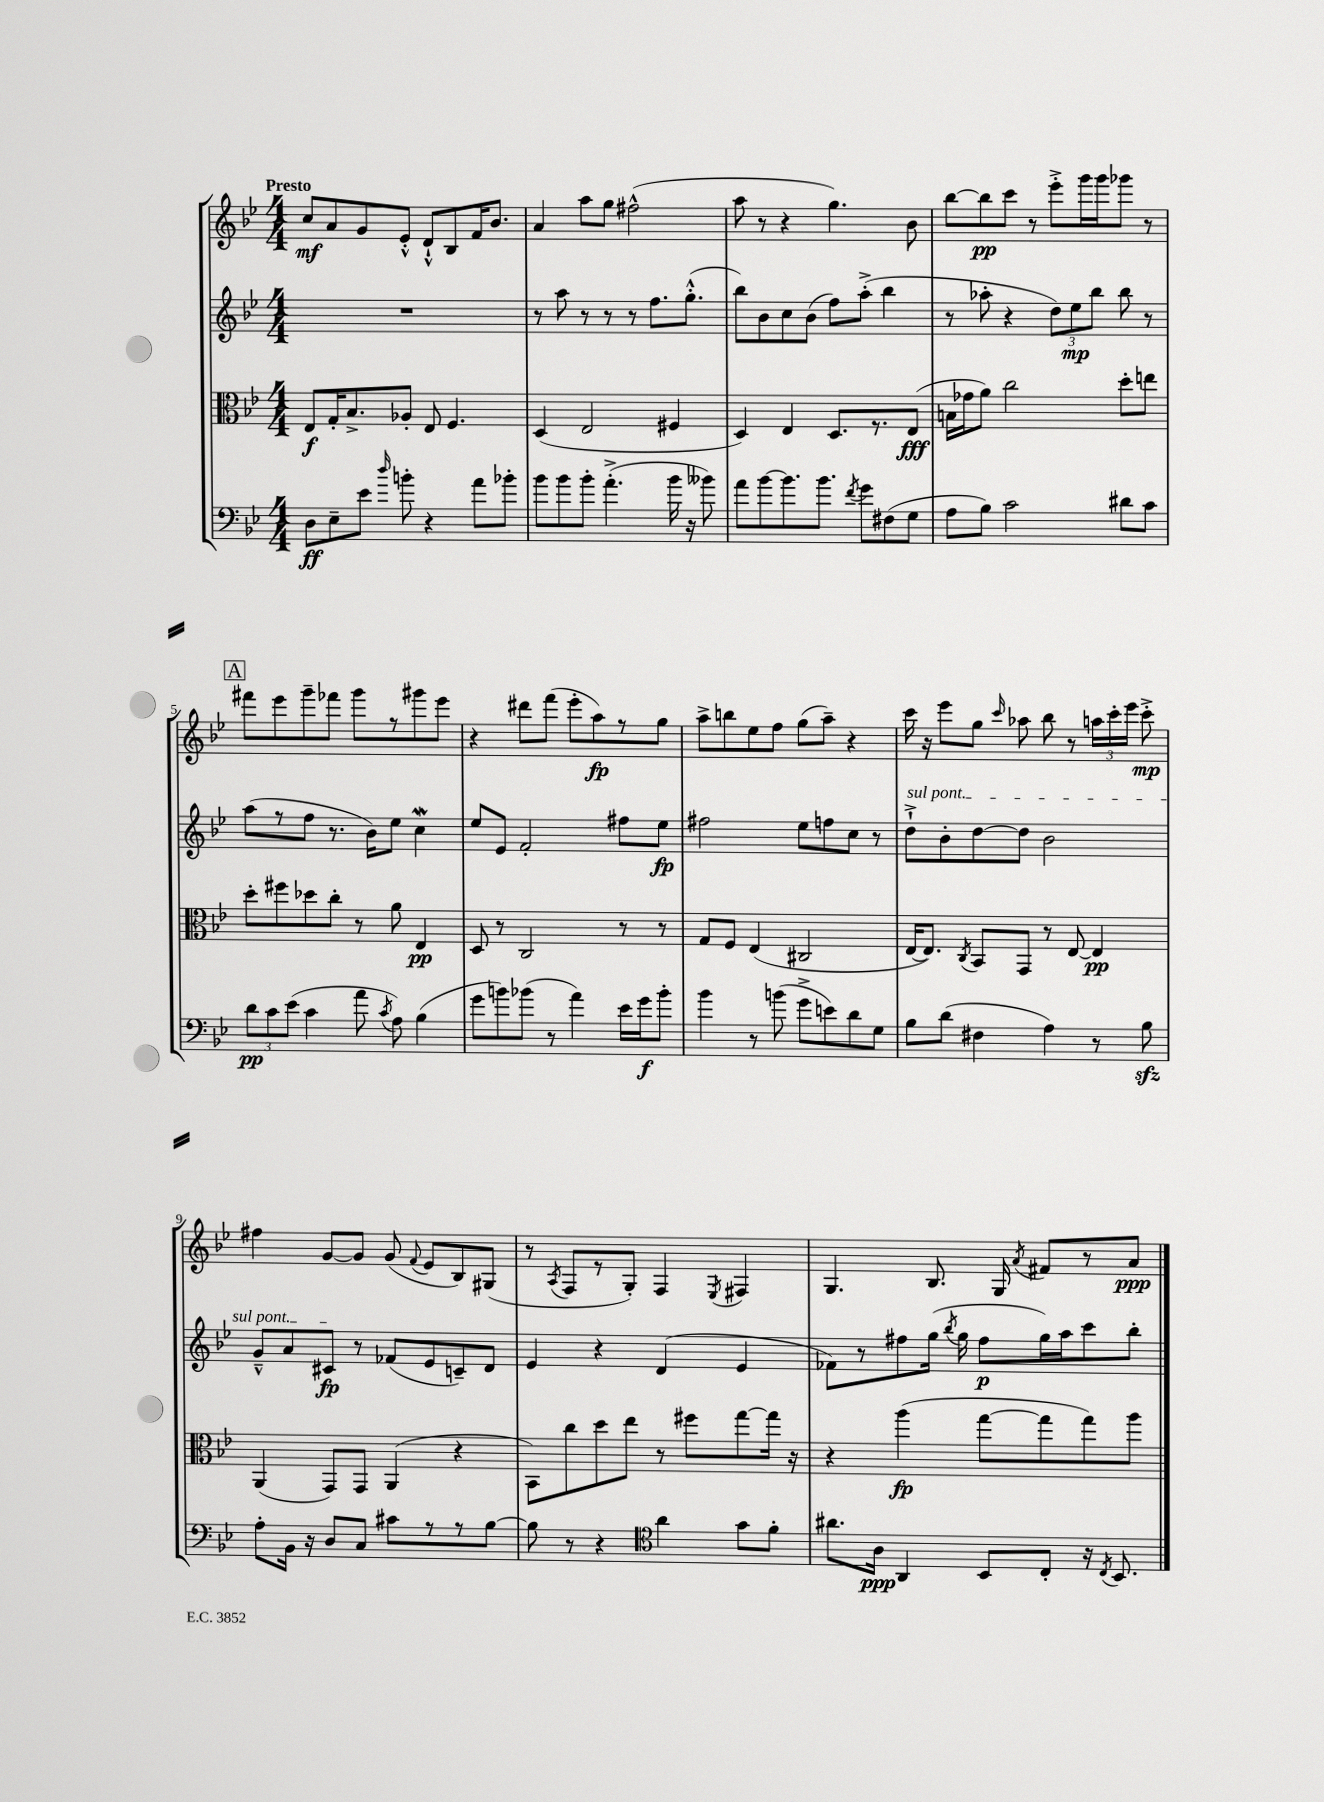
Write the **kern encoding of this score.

**kern	**kern	**kern	**kern
*staff4	*staff3	*staff2	*staff1
*clefF4	*clefC3	*clefG2	*clefG2
*k[b-e-]	*k[b-e-]	*k[b-e-]	*k[b-e-]
*M4/4	*M4/4	*M4/4	*M4/4
8D\L	8E-/L	1r	8cc/L
8E-~\	16G'/K	.	8a/
.	8.B-^/	.	.
8e-\J	.	.	8g/
16qqdd/	.	.	.
8b'\	8A-'/J	.	8e-'^^/J
4r	8E-/	.	8d`^^/L
.	4.F/	.	8B-/
8a\L	.	.	16f/K
.	.	.	8.b-/J
8b-'\J	.	.	.
=	=	=	=
8b-\L	(4D/	8r	4a/
8b-\	.	8aa\	.
8b-'\J	2E-/	8r	8aa\L
(4.a'^\	.	8r	8gg\J
.	.	8r	(2ff#^^\
.	.	8.ff\L	.
16b-\	4F#/	.	.
16r	.	(8.gg'^^\J	.
8b--\)	.	.	.
=	=	=	=
8a\L	4D/)	8bb-\L)	8aa\
[8b-\	.	8b-\	8r
8.b-\]	4E-/	8cc\	4r
.	.	(8b-\J	.
8.b-\J	.	.	.
.	8.D/L	8ff\L)	4.gg\)
8qf/	.	.	.
8g\L	.	(8aa'^\J	.
.	8.r	.	.
(8F#\	.	4bb-\	.
8G\J	(8E-/J	.	8b-\
=	=	=	=
8A\L	16B\LL	8r	[8bb-\L
.	16g-\J	.	.
8B-\J)	8a\J)	8aa-'\	8bb-\]
2c\	2cc\	4r	8ccc\J
.	.	.	8r
.	.	12dd\L)	8eee-'^\L
.	.	12ee-\	.
.	.	.	16ggg\L
.	.	12bb-\J	.
.	.	.	16ggg\J
8d#\L	8dd'\L	8bb-\	8ggg-\J
8c\J	8ee\J	8r	8r
=	=	=	=
12d\L	8dd'\L	(8aa\L	8fff#\L
12c\	.	.	.
.	8ff#\	8r	8eee-\
(12e-\J	.	.	.
4c\	8dd-\	8ff\J	8ggg~\
.	8cc'\J	8.r	8fff-\J
8a\	8r	.	8ggg\L
.	.	16b-\LK)	.
8qc/	.	.	.
8A\)	8a\	8ee-\J	8r
(4B-\	4E-/	4cc\	8ggg#\
.	.	.	8eee-\J
=	=	=	=
8g\L	8D/	8ee-/L	4r
8b\)	8r	8e-/J	.
(8b-\J	2C/	2f'/	8ddd#\L
8r	.	.	(8fff\J
4a\)	.	.	8eee-'\L
.	.	.	8aa\)
16e-\LL	8r	8ff#\L	8r
16g\J	.	.	.
8b-'\J	8r	8ee-\J	8gg\J
=	=	=	=
4b-\	8G/L	2ff#\	8aa^\L
.	8F/J	.	8bb\
8r	(4E-/	.	8ee-\
(8b\	.	.	8ff\J
8g^\L	2C#/	8ee-\L	(8gg\L
8e\)	.	8ff\	8aa~\J)
8d\	.	8cc\J	4r
8G\J	.	8r	.
=	=	=	=
8B-\L	[16E-/LK	8dd`^\L	16ccc\
.	8.E-/]J)	.	16r
(8d\J	.	8b-'\	8eee-\L
.	8qC/	.	.
4F#\	8BB-/L	[8dd\	8gg\J
.	.	.	16qqccc/
.	8GG/J	8dd\]J	8aa-\
4A\)	8r	2b-\	8bb-\
.	[8E-/	.	8r
8r	4E-/]	.	24aa\LL
.	.	.	24ccc'\
.	.	.	24eee-\JJ
8B-\	.	.	8ccc'^\
=	=	=	=
8A'\L	(4AA/	8g~^^/L	4ff#\
16BB-\Jk	.	8a/	.
16r	.	.	.
8D/L	8GG/L)	8c#/J	[8g/L
8C/J	8GG/J	8r	8g/]J
8c#\L	(4AA/	(8f-/L	(8g/
.	.	.	8qqf/
8r	.	8e-/	8e-/L
8r	4r	8c~/)	8B-/)
[8B-\J	.	8d/J	(8G#/J
=	=	=	=
8B-\]	8BB-\L)	4e-/	8r
.	.	.	8qA/
8r	8cc\	.	8F/L
4r	8dd\	4r	8r
.	8ee-\J	.	8G'/J)
*clefC4	*	*	*
4a\	8r	(4d/	4F/
.	8ff#\L	.	.
.	.	.	8qE-/
8g\L	[8gg\	4e-/	4F#/
8f'\J	16gg\]Jk	.	.
.	16r	.	.
=	=	=	=
8.a#\L	4r	8f-\L)	4.G/
.	.	8r	.
16A\Jk	.	.	.
4AA/	(4aa\	8ff#\	.
.	.	(16gg\Jk	8.B-/
.	.	8qbb-/	.
.	.	16gg\	.
8BB-/L	[8gg\L	8ff#\L	.
.	.	.	16G/
.	.	.	8qa/
8C'/J	8gg\]	16gg\L)	8f#/L
.	.	16aa\J	.
16r	8gg\)	8ccc\	8r
8qC/	.	.	.
8.BB-/	.	.	.
.	8aa\J	8bb-'\J	8a/J
==	==	==	==
*-	*-	*-	*-
